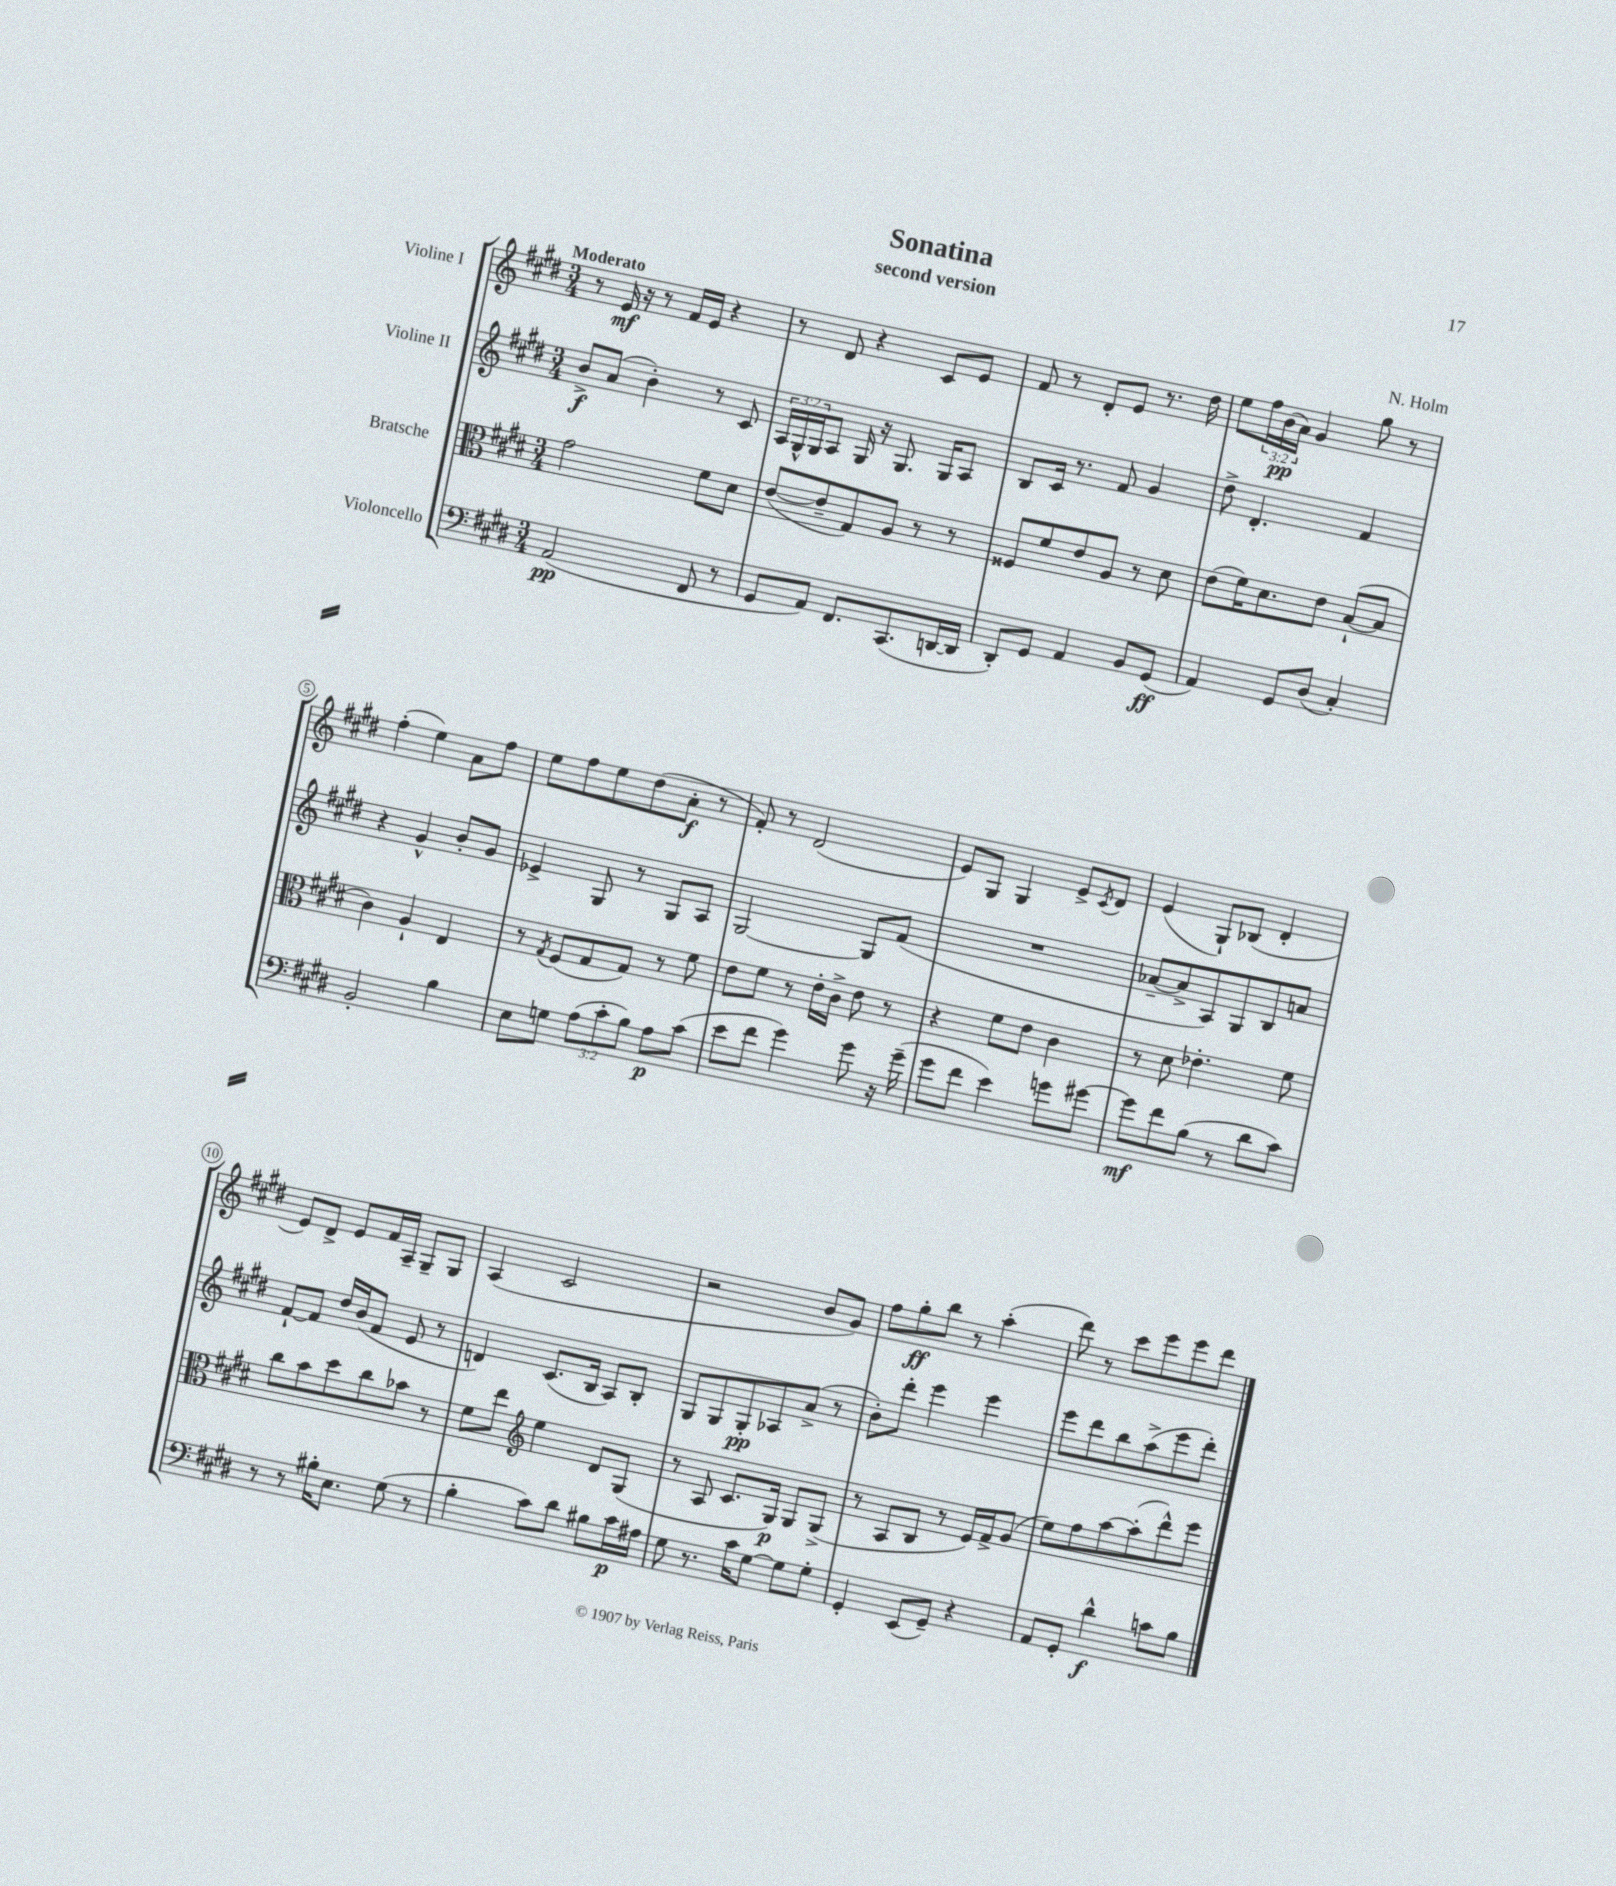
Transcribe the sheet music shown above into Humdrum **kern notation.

**kern	**dynam	**kern	**dynam	**kern	**dynam	**kern	**dynam
*part4	*part4	*part3	*part3	*part2	*part2	*part1	*part1
*staff4	*staff4	*staff3	*staff3	*staff2	*staff2	*staff1	*staff1
*I"Violoncello	*	*I"Bratsche	*	*I"Violine II	*	*I"Violine I	*
*clefF4	*	*clefC3	*	*clefG2	*	*clefG2	*
*k[f#c#g#d#]	*	*k[f#c#g#d#]	*	*k[f#c#g#d#]	*	*k[f#c#g#d#]	*
*M3/4	*	*M3/4	*	*M3/4	*	*M3/4	*
=1	=1	=1	=1	=1	=1	=1	=1
!	!	!	!	!	!	!LO:TX:a:B:t=Moderato	!
(2AA/	pp	2g#\	.	8b^/L	f	8r	.
.	.	.	.	(8a/J	.	16e/	mf
.	.	.	.	.	.	16r	.
.	.	.	.	4b'\)	.	8r	.
.	.	.	.	.	.	16f#/LL	.
.	.	.	.	.	.	16e/JJ	.
8FF#/	.	8f#\L	.	8r	.	4r	.
8r	.	8d#\J	.	8c#/	.	.	.
=2	=2	=2	=2	=2	=2	=2	=2
8GG#/L	.	([8e/L	.	24A/LL	.	8r	.
.	.	.	.	24G#^^/	.	.	.
.	.	.	.	24G#/J	.	.	.
8AA/J)	.	8e~/]	.	8A/J	.	8d#/	.
8.FF#/L	.	8G#/)	.	16G#/	.	4r	.
.	.	.	.	16r	.	.	.
.	.	8A/J	.	8.G#/	.	.	.
(8.CC#/	.	.	.	.	.	.	.
.	.	8r	.	.	.	8c#/L	.
.	.	.	.	16G#/KL	.	.	.
[16DDn/L	.	8r	.	8A/J	.	8e/J	.
16DD/JJ]	.	.	.	.	.	.	.
=3	=3	=3	=3	=3	=3	=3	=3
8DD#'/L)	.	8F##X/L	.	8B/L	.	8f#/	.
8GG#/J	.	8f#/	.	16c#/Jk	.	8r	.
.	.	.	.	8.r	.	.	.
4AA/	.	8e/	.	.	.	8d#'/L	.
.	.	8A/J	.	8f#/	.	8e/J	.
8BB/L	.	8r	.	4g#/	.	8.r	.
(8GG#/J	ff	8d#\	.	.	.	.	.
.	.	.	.	.	.	16dd#\	.
=4	=4	=4	=4	=4	=4	=4	=4
4AA/)	.	(8e\L	.	8dd#^\	.	8ee\L	.
.	.	16f#\K)	.	4.d#'/	.	24ff#\L	.
.	.	.	.	.	.	(24b\	pp
.	.	8.d#\	.	.	.	.	.
.	.	.	.	.	.	24a\JJ)	.
8GG#/L	.	.	.	.	.	4g#/	.
(8D#/J	.	8e\J	.	.	.	.	.
4C#'/)	.	([8B`/L	.	4f#/	.	8gg#\	.
.	.	8B/J]	.	.	.	8r	.
!!LO:LB:g=z
=5	=5	=5	=5	=5	=5	=5	=5
2BB'/	.	4c#\)	.	4r	.	(4ff#'\	.
.	.	4A`/	.	4g#^^/	.	4ee\)	.
4B\	.	4E/	.	8b'/L	.	8a\L	.
.	.	.	.	8g#/J	.	8ff#\J	.
=6	=6	=6	=6	=6	=6	=6	=6
8E\L	.	8r	.	4e-X^/	.	8ee\L	.
.	.	8qG#/	.	.	.	.	.
8Gn\J	.	(8F#/L	.	.	.	8ff#\	.
(12A\L	.	8G#/	.	8G#/	.	8ee\	.
12c#'\	.	.	.	.	.	.	.
.	.	8G#/J)	.	8r	.	(8dd#\	.
12B\J)	.	.	.	.	.	.	.
8A\L	p	8r	.	8G#/L	.	8a'\J	f
(8c#\J	.	8f#\	.	8A/J	.	8r	.
=7	=7	=7	=7	=7	=7	=7	=7
8e\L	.	8e\L	.	[2G#/	.	8f#'/)	.
8f#\J	.	8f#\J	.	.	.	8r	.
4g#\)	.	8r	.	.	.	(2d#/	.
.	.	16e'\LL	.	.	.	.	.
.	.	16c#^\JJ	.	.	.	.	.
8g#\	.	8e\	.	8G#/L]	.	.	.
16r	.	8r	.	(8f#/J	.	.	.
(16g#~\	.	.	.	.	.	.	.
=8	=8	=8	=8	=8	=8	=8	=8
8g#\L	.	4r	.	2.r	.	8e/L)	.
8f#\J	.	.	.	.	.	8G#/J	.
4e\)	.	8f#\L	.	.	.	4G#/	.
.	.	8e\J	.	.	.	.	.
8gn\L	.	4c#\	.	.	.	8e^/L	.
.	.	.	.	.	.	8qc#/	.
[8g#X\J	.	.	.	.	.	8d#/J	.
=9	=9	=9	=9	=9	=9	=9	=9
8g#\L]	mf	8r	.	[8a-X~/L	.	(4e/	.
8f#\	.	8d#\	.	8a-^/]	.	.	.
(8B\J	.	4.e-X'\	.	8A/)	.	8G#`/L)	.
8r	.	.	.	8G#/	.	(8B-X/J	.
8d#\L	.	.	.	8B/	.	4d#'/	.
8c#\J)	.	8f#\	.	8an/J	.	.	.
!!LO:LB:g=z
=10	=10	=10	=10	=10	=10	=10	=10
8r	.	8cc#\L	.	[8f#`/L	.	8e/L)	.
8r	.	8b\	.	8f#/J]	.	8d#^/J	.
16B#X'\KL	.	8dd#\	.	16dd#/LL	.	8e/L	.
8.E\J	.	.	.	(16b/J	.	.	.
.	.	8cc#\	.	8f#/J	.	16f#/L	.
.	.	.	.	.	.	16A~/JJ	.
(8G#\	.	8b-X\J	.	8e/	.	8G#~/L	.
8r	.	8r	.	8r	.	8G#/J	.
=11	=11	=11	=11	=11	=11	=11	=11
4B'\	.	8f#\L	.	4dn/)	.	(4A/	.
.	.	8ee\J	.	.	.	.	.
*	*	*clefG2	*	*	*	*	*
8c#\L)	.	4ee\	.	(8.c#/L	.	2c#/	.
8d#\J	.	.	.	.	.	.	.
.	.	.	.	16B/Jk	.	.	.
8B#X\L	.	8d#/L	.	8A/L)	.	.	.
16c#\L	p	(8G#/J	.	8B'/J	.	.	.
16A#X\JJ	.	.	.	.	.	.	.
=12	=12	=12	=12	=12	=12	=12	=12
8G#\	.	8r	.	8G#/L	.	2r	.
8.r	.	8A/	.	8G#/	.	.	.
.	.	8.c#/L	.	8G#'/	pp	.	.
16c#\KL	.	.	.	.	.	.	.
[8G#\J	.	.	.	8A-X/	.	.	.
.	.	16G#/Jk)	p	.	.	.	.
8G#\L]	.	8G#/L	.	(8a^/J	.	8b/L	.
8G#'\J	.	(8G#^/J	.	8r	.	8g#/J)	.
=13	=13	=13	=13	=13	=13	=13	=13
4GG#'/	.	8r	.	8b'\L)	.	8ff#\L	.
.	.	8A/L	.	8ddd#'\J	.	8gg#'\	ff
(8EE/L	.	8B/J	.	4eee\	.	8bb\J	.
8GG#~/J)	.	8r	.	.	.	8r	.
4r	.	16e/LL)	.	4eee\	.	(4aa'\	.
.	.	16f#^/J	.	.	.	.	.
.	.	(8g#/J	.	.	.	.	.
=14	=14	=14	=14	=14	=14	=14	=14
8AA/L	.	8ee\L)	.	8eee\L	.	8ddd#\)	.
8GG#'/J	.	8ff#\	.	8ddd#\	.	8r	.
4d#^^\	f	[8aa\	.	8bb\	.	8ccc#\L	.
.	.	(8aa'\]	.	(8aa^\	.	8eee\	.
8cn\L	.	8ddd#^^\)	.	8eee\	.	8eee\	.
8B\J	.	8eee\J	.	8ddd#'\J)	.	8ddd#\J	.
==	==	==	==	==	==	==	==
*-	*-	*-	*-	*-	*-	*-	*-
